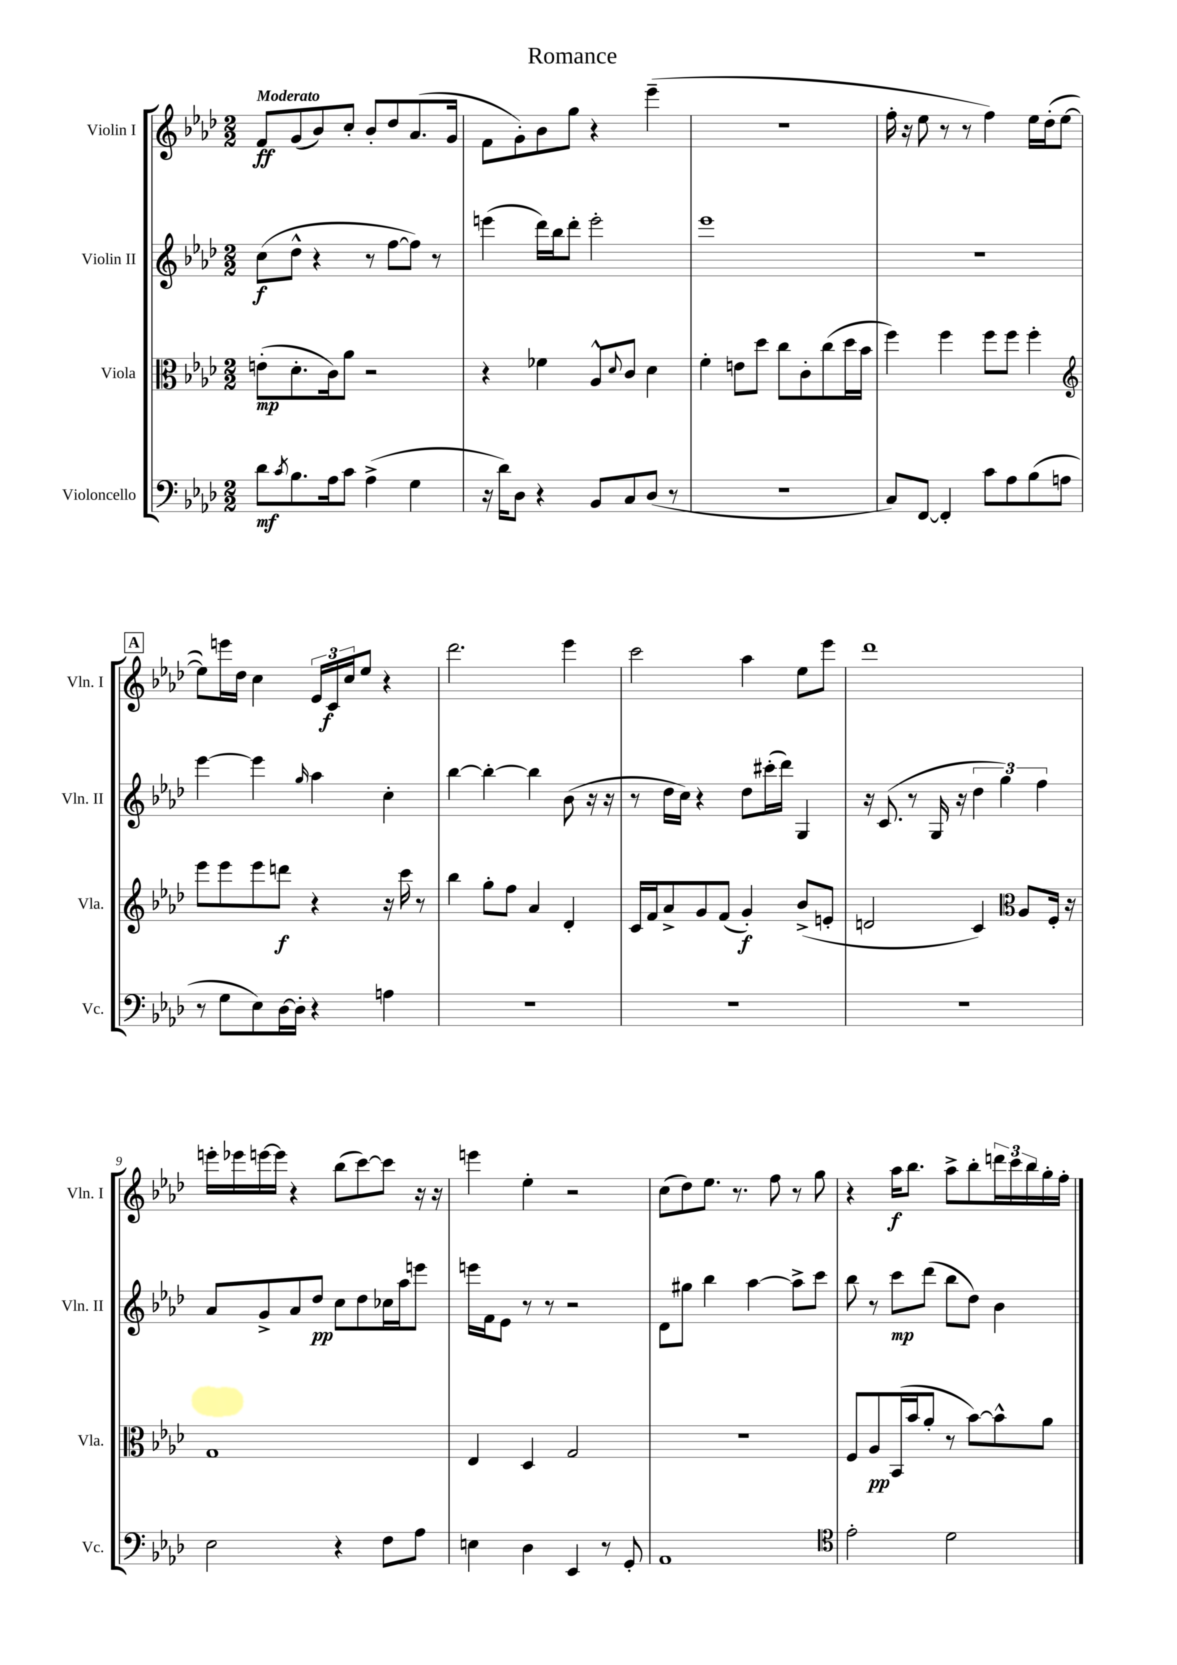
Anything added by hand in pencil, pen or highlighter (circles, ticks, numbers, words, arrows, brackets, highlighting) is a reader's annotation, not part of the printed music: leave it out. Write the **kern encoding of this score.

**kern	**kern	**kern	**kern
*staff4	*staff3	*staff2	*staff1
*clefF4	*clefC3	*clefG2	*clefG2
*k[b-e-a-d-]	*k[b-e-a-d-]	*k[b-e-a-d-]	*k[b-e-a-d-]
*M2/2	*M2/2	*M2/2	*M2/2
8d-\L	(8e'\L	(8cc\L	8f/L
8qc/	.	.	.
8.B-\	8.d-'\	8dd-^^\J	(8g/
.	.	4r	8b-/)
16A-\k	16c\k)	.	.
8c\J	8a-\J	.	8cc'/J
(4A-^\	2r	8r	8b-'/L
.	.	[8ff\L	8dd-/
4G\	.	8ff\]J)	(8.a-/
.	.	8r	.
.	.	.	16g/Jk
=	=	=	=
16r	4r	(4eee\	8f\L
16d-\LK)	.	.	.
8D-\J	.	.	8g'\)
4r	4f-\	16ddd-\LL)	8b-\
.	.	16bb-\J	.
.	.	8ddd-'\J	8gg\J
8BB-/L	8A-^^/L	2eee'\	4r
.	8qqd-/	.	.
8C/	8c/J	.	.
(8D-/J	4d-\	.	(4eee-~\
8r	.	.	.
=	=	=	=
1r	4f'\	1eee-	1r
.	8e\L	.	.
.	8dd-\J	.	.
.	8cc\L	.	.
.	8c'\	.	.
.	(8cc\	.	.
.	16dd-\L	.	.
.	16b-\JJ	.	.
=	=	=	=
8C/L)	4ff\)	1r	16ff'\
.	.	.	16r
[8FF/J	.	.	8ee-\
4FF'/]	4ff\	.	8r
.	.	.	8r
8c\L	8ff\L	.	4ff\)
8A-\	8ff\J	.	.
(8B-\	4ff'\	.	16ee-\LL
.	.	.	(16dd-'\J
8A\J	.	.	[8ee-\J
=	=	=	=
*	*clefG2	*	*
8r	8eee-\L	[4eee-\	8ee-\]L)
8G\L	8eee-\	.	16eee\L
.	.	.	16dd-\JJ
8E-\)	8eee-\	4eee-\]	4cc\
[16D-\L	8ddd\J	.	.
16D-'\]JJ	.	.	.
.	.	16qqgg/	.
4r	4r	4aa-\	24e-/LL
.	.	.	24c/
.	.	.	24cc/J
.	.	.	8ee-/J
4A\	16r	4cc'\	4r
.	16ccc\	.	.
.	8r	.	.
=	=	=	=
1r	4bb-\	[4bb-\	2.ddd-\
.	8gg'\L	4bb-'\_	.
.	8ff\J	.	.
.	4a-/	4bb-\]	.
.	4d-'/	(8b-\	4eee-\
.	.	16r	.
.	.	16r	.
=	=	=	=
1r	16c/LL	8r	2ccc\
.	16f/J	.	.
.	8a-^/	16dd-\LL	.
.	.	16cc\JJ)	.
.	8g/	4r	.
.	(8f/J	.	.
.	4g'/)	8dd-\L	4aa-\
.	.	(16ccc#'\L	.
.	.	16ddd-\JJ)	.
.	(8b-^/L	4G/	8ee-\L
.	8e'/J	.	8eee-\J
=	=	=	=
1r	2d/	16r	1ddd-
.	.	(8.c/	.
.	.	8r	.
.	.	16G/	.
.	.	16r	.
.	4c/)	6dd-\	.
.	.	6gg\)	.
*	*clefC3	*	*
.	8A-/L	.	.
.	.	6ff\	.
.	16F'/Jk	.	.
.	16r	.	.
=	=	=	=
2E-\	1G	8a-/L	16eee'\LL
.	.	.	16eee-\
.	.	8g^/	[16eee\
.	.	.	16eee\]JJ
.	.	8a-/	4r
.	.	8dd-/J	.
4r	.	8cc\L	(8bb-\L
.	.	8dd-\	[8ccc\)
8F\L	.	16cc-\L	8ccc\]J
.	.	16aa-\J	.
8A-\J	.	8eee\J	16r
.	.	.	16r
=	=	=	=
4E\	4E-/	16eee\LL	4eee\
.	.	16f\J	.
.	.	8e-\J	.
4D-\	4D-/	8r	4ee-'\
.	.	8r	.
4EE-/	2G/	2r	2r
8r	.	.	.
8GG'/	.	.	.
=	=	=	=
1AA-	1r	8d-\L	(8cc\L
.	.	8gg#\J	8dd-\)
.	.	4bb-\	8.ee-\J
.	.	.	8.r
.	.	[4aa-\	.
.	.	.	8ff\
.	.	8aa-^\]L	8r
.	.	8ccc\J	8gg\
=	=	=	=
*clefC4	*	*	*
2e-'\	8F/L	8bb-\	4r
.	8A-/	8r	.
.	(16BB-/L	8ccc\L	16aa-\LK
.	16b-/J	.	8.bb-\J
.	8a-'/J	(8ddd-\J	.
2d-\	8r	8bb-\L	8aa-^\L
.	[8b-\L)	8dd-\J)	8bb-'\
.	8b-^^\]	4b-\	24ddd\L
.	.	.	24ccc\
.	.	.	24bb-\
.	8a-\J	.	16gg'\
.	.	.	16ff'\JJ
==	==	==	==
*-	*-	*-	*-
